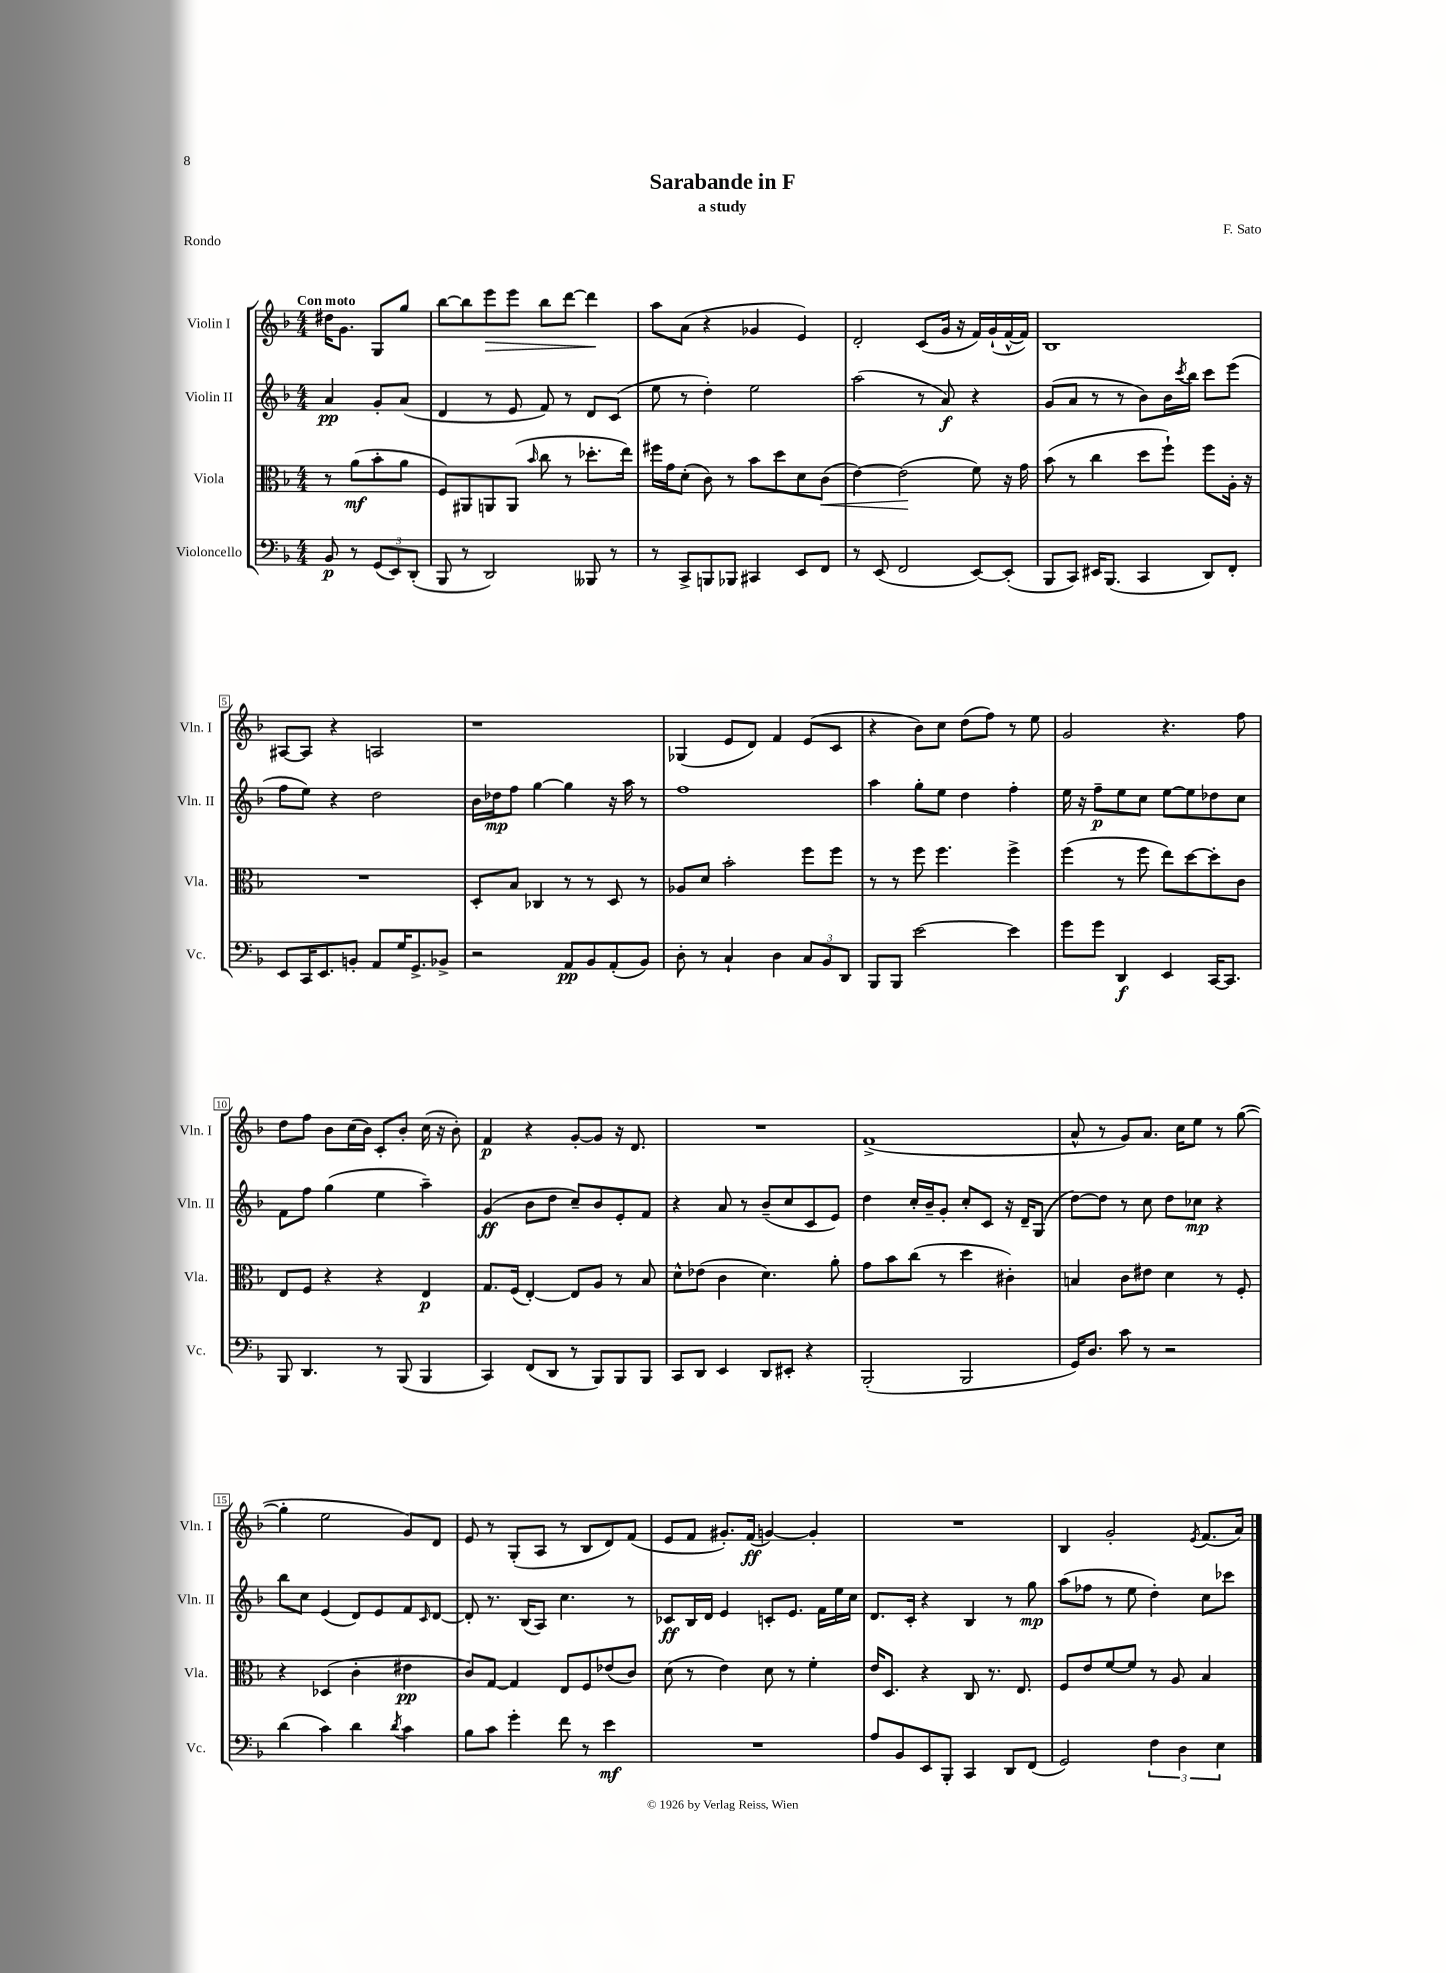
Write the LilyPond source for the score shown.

\header { title = "Sarabande in F" composer = "F. Sato" subtitle = "a study" piece = "Rondo" }
<<
\new StaffGroup <<
\new Staff = "s0" \with { instrumentName = "Violin I" shortInstrumentName = "Vln. I" } {
    \clef treble \key f \major \numericTimeSignature \time 4/4 \partial 2 \tempo "Con moto"
    dis''16 g'8. g8 g''8 |
    bes''8~ bes''8 e'''8\> e'''8 bes''8 d'''8~ d'''4\! |
    a''8 a'8( r4 ges'4 e'4) |
    d'2-. c'8( g'16 r16 f'16) g'16-!( f'16~-^ f'16) |
    bes1 |
    ais8~ ais8 r4 a2 |
    r1 |
    ges4( e'8 d'8) f'4 e'8( c'8 |
    r4 bes'8) c''8 d''8( f''8) r8 e''8 |
    g'2 r4. f''8 |
    d''8 f''8 bes'8 c''16( bes'16) c'8-. bes'8-. c''16( r16 bes'8-.) |
    f'4\p r4 g'8~-. g'8 r16 d'8. |
    R1 |
    f'1->( |
    a'8-^ r8 g'8) a'8. c''16 e''8 r8 g''8~( |
    g''4-. e''2 g'8) d'8 |
    e'8 r8 g8-.( a8 r8 bes8 d'8) f'8( |
    e'8 f'8 gis'8.-.) f'16\ff( g'4~) g'4-. |
    R1 |
    bes4 g'2-. \acciaccatura { e'8 } f'8.( a'16) \bar "|." |
}
\new Staff = "s1" \with { instrumentName = "Violin II" shortInstrumentName = "Vln. II" } {
    \clef treble \key f \major \numericTimeSignature \time 4/4 \partial 2
    a'4\pp g'8-. a'8( |
    d'4 r8 e'8 f'8) r8 d'8 c'8( |
    e''8 r8 d''4-.) e''2 |
    a''2( r8 a'8\f) r4 |
    g'8( a'8 r8 r8 bes'8) bes'16 \acciaccatura { c'''8 } bes''16 c'''8 e'''8( |
    f''8 e''8) r4 d''2 |
    bes'16 des''16\mp f''8 g''4~ g''4 r16 a''16 r8 |
    f''1 |
    a''4 g''8-. e''8 d''4 f''4-. |
    e''16 r16 f''8--\p e''8 c''8 e''8~ e''8 des''8 c''8 |
    f'8 f''8 g''4( e''4 a''4--) |
    g'4\ff( bes'8 d''8 c''8--) bes'8 e'8-. f'8 |
    r4 a'8 r8 bes'8--( c''8 c'8 e'8) |
    d''4 c''16-. bes'16-- g'8-. c''8-. c'8 r16 d'16-- g8( |
    d''8~) d''8 r8 c''8 d''8 ces''8\mp r4 |
    bes''8 c''8 e'4( d'8) e'8 f'8 \grace { c'16 } d'8~ |
    d'8-. r8. bes16( a8) c''4. r8 |
    ces'8\ff bes16 d'16 e'4 c'8-. e'8. f'16 e''16 c''16 |
    d'8. c'16-. r4 bes4 r8 g''8\mp |
    a''8( fes''8 r8 e''8 d''4-.) c''8 ces'''8 \bar "|." |
}
\new Staff = "s2" \with { instrumentName = "Viola" shortInstrumentName = "Vla." } {
    \clef alto \key f \major \numericTimeSignature \time 4/4 \partial 2
    r8 a'8\mf( bes'8-. a'8 |
    f8) ais,8 a,8 a,8( \grace { bes'16 } c''8 r8 des''8.-. e''16) |
    fis''16 g'16 d'8-.( c'8) r8 bes'8 d''8 d'8 c'8\<( |
    e'4~) e'2\!( f'8) r16 g'16 |
    bes'8( r8 c''4 d''8 f''8-!) f''8 a16-. r16 |
    R1 |
    d8-. bes8 ces4 r8 r8 d8 r8 |
    aes8 d'8 bes'2-. f''8 f''8 |
    r8 r8 f''8 f''4. f''4-> |
    f''4( r8 f''8 e''8) d''8~ d''8-. c'8 |
    e8 f8 r4 r4 e4\p |
    g8. f16( e4~-.) e8 a8 r8 bes8 |
    d'8-^ ees'8( c'4 d'4.) a'8-. |
    g'8 bes'8 c''8( r8 d''4 cis'4-.) |
    b4 c'8 eis'8 d'4 r8 f8-. |
    r4 des4( c'4-. eis'4\pp |
    c'8) g8~ g4 e8 f8 ees'8( c'8) |
    d'8( r8 e'4) d'8 r8 f'4-. |
    e'16 d8. r4 c8 r8. e8. |
    f8 e'8 f'8~ f'8 r8 a8 bes4 \bar "|." |
}
\new Staff = "s3" \with { instrumentName = "Violoncello" shortInstrumentName = "Vc." } {
    \clef bass \key f \major \numericTimeSignature \time 4/4 \partial 2
    bes,8\p r8 \tuplet 3/2 { g,8( e,8) d,8-.( } |
    bes,,8 r8 d,2) beses,,8 r8 |
    r8 c,8-> b,,8 bes,,8 cis,4 e,8 f,8 |
    r8 e,8( f,2 e,8~) e,8-.( |
    bes,,8 c,8) eis,16 bes,,8.( c,4 d,8) f,8-. |
    e,8 c,16 e,8. b,8-. a,8 g16 g,8.-> bes,8-> |
    r2 a,8\pp bes,8 a,8-.( bes,8) |
    d8-. r8 c4-! d4 \tuplet 3/2 { c8 bes,8 d,8 } |
    bes,,8 bes,,8 e'2~ e'4 |
    g'8 g'8 d,4\f e,4 c,16~ c,8. |
    bes,,8 d,4. r8 bes,,8( bes,,4 |
    c,4) f,8( d,8 r8 bes,,8) bes,,8 bes,,8 |
    c,8 d,8 e,4 d,8 eis,8-. r4 |
    bes,,2-.( bes,,2 |
    g,16) d8. c'8 r8 r2 |
    d'4( c'4) d'4 \acciaccatura { d'8 } c'4 |
    bes8 c'8 g'4-. f'8 r8 e'4\mf |
    R1 |
    a8 bes,8 e,8 bes,,8-. c,4 d,8 f,8( |
    g,2) \tuplet 3/2 { f4 d4 e4 } \bar "|." |
}
>>
>>
\layout { \context { \Score \override BarNumber.stencil = #(make-stencil-boxer 0.1 0.3 ly:text-interface::print) } }
